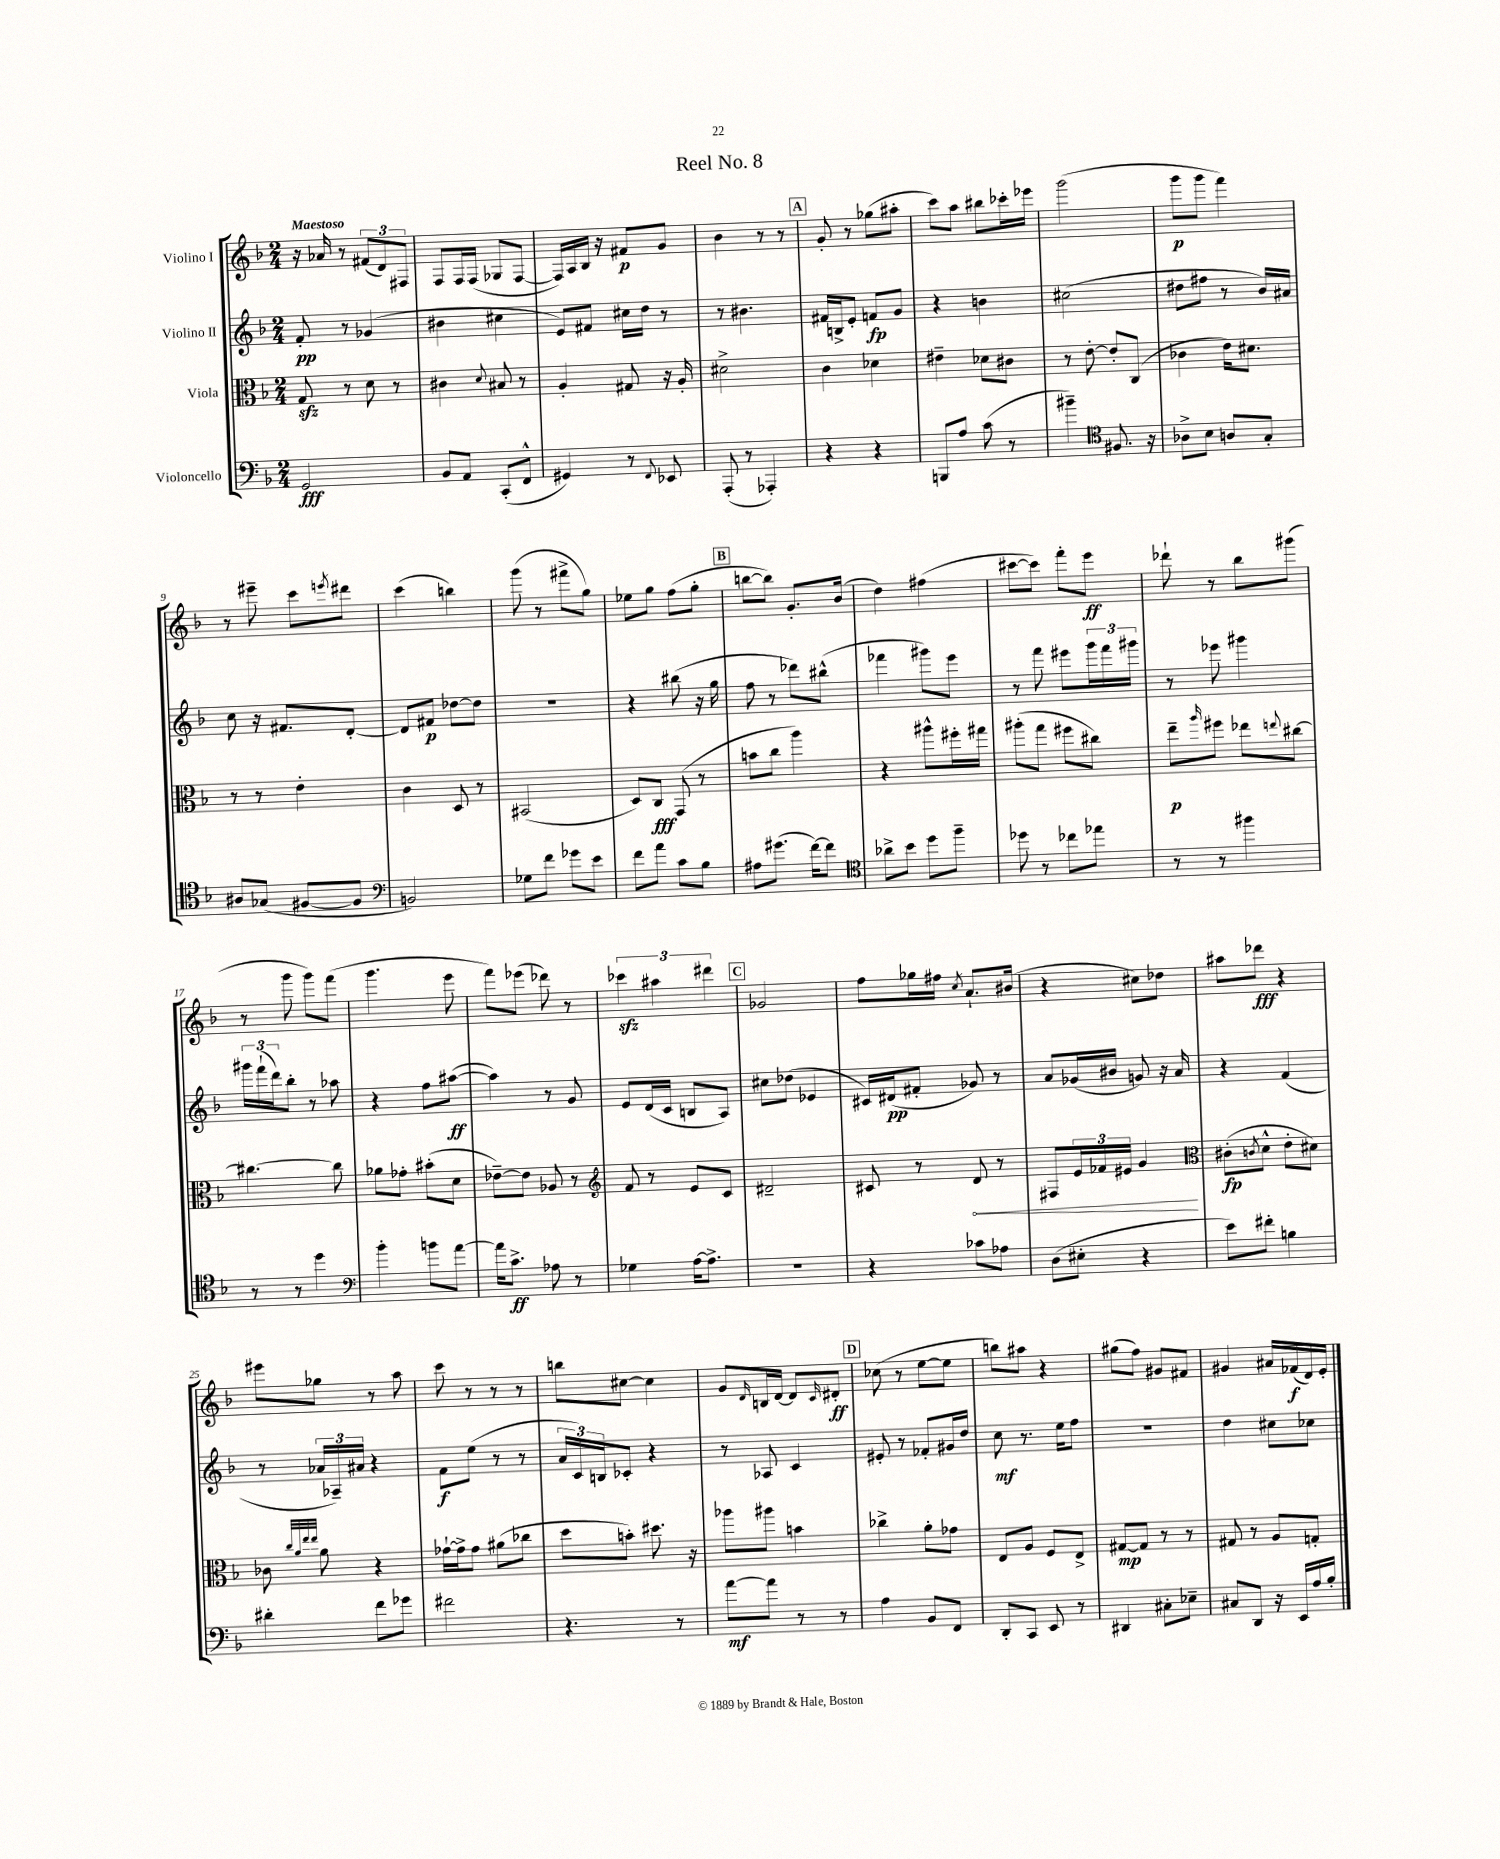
\header { title = "Reel No. 8" }
<<
\new StaffGroup <<
\new Staff = "s0" \with { instrumentName = "Violino I" } {
    \clef treble \key f \major \numericTimeSignature \time 2/4 \tempo "Maestoso"
    r16 aes'16 r8 \tuplet 3/2 { fis'8( d'8) fis8 } |
    f8 f16 f16( ges8 f8~ |
    f16) a16 bes16 r16 fis'8\p g'8 |
    bes'4 r8 r8 |
    \mark \markup { \box "A" } g'8-. r8 ges''8( ais''8-. |
    c'''8) a''8 bis''8 ces'''16-. ees'''16 |
    g'''2( |
    g'''8\p g'''8 f'''4) |
    r8 eis'''8-- c'''8 \acciaccatura { e'''8 } dis'''8 |
    c'''4( b''4) |
    g'''8( r8 fis'''8-> g''8) |
    ees''8 g''8 f''8( g''8-. |
    \mark \markup { \box "B" } b''8~ b''8) g'8.-. bes'16( |
    d''4) fis''4( |
    cis'''8~ cis'''8) f'''8-. e'''8\ff |
    des'''8-! r8 bes''8 gis'''8( |
    r8 g'''8 g'''8) f'''8( |
    g'''4. e'''8 |
    f'''8) ees'''8( des'''8) r8 |
    \tuplet 3/2 { ces'''4\sfz ais''4 dis'''4 } |
    \mark \markup { \box "C" } ges'2 |
    f''8 ges''16 fis''16 \acciaccatura { c''8 } a'8.-! bis'16( |
    r4 cis''8) des''8 |
    ais''8 des'''8\fff r4 |
    eis'''8 ges''8 r8 a''8 |
    c'''8 r8 r8 r8 |
    b''8 cis''8~ cis''4 |
    g'8 \grace { d'16 } b16 d'16~ d'8 \grace { c'16 } dis'8-.\ff |
    \mark \markup { \box "D" } ces''8( r8 e''8~ e''8 |
    b''8) ais''8 r4 |
    gis''8( f''8) gis'8 fis'8 |
    gis'4 ais'16 fes'16\f( d'16) e'16-. \bar "|." |
}
\new Staff = "s1" \with { instrumentName = "Violino II" } {
    \clef treble \key f \major \numericTimeSignature \time 2/4
    f'8-.\pp r8 ges'4( |
    bis'4 cis''4 |
    e'8) fis'8 cis''16 d''16 r8 |
    r8 bis'4. |
    \mark \markup { \box "A" } fis'16 b16-> e'8-. f'8\fp g'8 |
    r4 b'4 |
    cis''2( |
    dis''8 fis''8 r8 bes'16) ais'16 |
    c''8 r16 fis'8. d'8~-. |
    d'8 fis'8\p des''8~ des''8 |
    R2 |
    r4 bis''8( r16 g''16 |
    \mark \markup { \box "B" } f''8 r8 des'''8) bis''8-^( |
    fes'''4 gis'''8) e'''8 |
    r8 f'''8 eis'''8 \tuplet 3/2 { g'''16 f'''16 gis'''16 } |
    r8 ees'''8 gis'''4 |
    \tuplet 3/2 { gis'''16 f'''16-!( d'''16) } bes''8-. r8 aes''8 |
    r4 f''8 ais''8~\ff( |
    ais''4) r8 g'8 |
    e'8 d'16( c'16 b8 a8) |
    \mark \markup { \box "C" } cis''8 des''8( ees'4 |
    cis'16) dis'16\pp( fis'8-. ges'8) r8 |
    a'8 ges'16( bis'16 g'8) r16 a'16 |
    r4 f'4( |
    r8 \tuplet 3/2 { aes'16 aes16--) ais'16 } r4 |
    f'8\f e''8( r8 r8 |
    \tuplet 3/2 { a'16 c'16) b16 } ces'8-. r4 |
    r8 aes8 c'4 |
    \mark \markup { \box "D" } eis'8-. r8 fes'8-. gis'16 d''16 |
    c''8\mf r8. e''16 f''8 |
    R2 |
    d''4 cis''8 ces''8 \bar "|." |
}
\new Staff = "s2" \with { instrumentName = "Viola" } {
    \clef alto \key f \major \numericTimeSignature \time 2/4
    g8\sfz r8 d'8 r8 |
    cis'4 \appoggiatura { d'8 } bis8 r8 |
    a4-. gis8 r16 a16-. |
    dis'2-> |
    \mark \markup { \box "A" } c'4 des'4 |
    eis'4-- des'8 cis'8 |
    r8 e'8~-. e'8-. c8( |
    ces'4 e'16) dis'8. |
    r8 r8 e'4-. |
    c'4 d8 r8 |
    bis,2( |
    d8) c8\fff g,8( r8 |
    \mark \markup { \box "B" } b'8 c''8 a''4) |
    r4 ais''8-^ fis''16-. gis''16 |
    ais''8-.( g''8 fis''8 cis''8) |
    e''8--\p \grace { a''16 } fis''8 ees''8 \appoggiatura { e''8 } cis''8~ |
    cis''4.~ cis''8 |
    aes'8 ges'8-. bis'8-.( d'8 |
    ees'8~--) ees'8 aes8 r8 |
    \clef treble f'8 r8 e'8 c'8 |
    \mark \markup { \box "C" } dis'2-- |
    cis'8 r8 \once \override Hairpin.circled-tip = ##t d'8\< r8 |
    fis8 \tuplet 3/2 { e'16 fes'16 eis'16 } g'4\! |
    \clef alto cis'8-.\fp( \acciaccatura { c'8 } d'8-^ e'8-. dis'8) |
    ces'8 \grace { c''32 a'32 e''32 e''32 } a'8 r4 |
    ges'16~-! ges'16-> ges'8 ais'8( ces''8 |
    d''8 b'8-.) dis''8. r16 |
    aes''8 ais''8 b'4 |
    \mark \markup { \box "D" } ces''4-> a'8-. ges'8 |
    e8 a8 f8 e8-> |
    gis8~\mp gis8 r8 r8 |
    gis8 r8 a8 g8-. \bar "|." |
}
\new Staff = "s3" \with { instrumentName = "Violoncello" } {
    \clef bass \key f \major \numericTimeSignature \time 2/4
    g,2\fff |
    bes,8 a,8 c,8-.( f,8-^ |
    gis,4) r8 \appoggiatura { f,8 } ees,8 |
    a,,8-.( r8 aes,,4-.) |
    \mark \markup { \box "A" } r4 r4 |
    b,,8 a8 c'8( r8 |
    bis'4--) \clef tenor fis8. r16 |
    aes8-> bes8 a8 g8-. |
    ais8 ges8( fis8~ fis8 |
    \clef bass b,2) |
    ges8 f'8 ges'8 e'8 |
    f'8 a'8 c'8 bes8 |
    \mark \markup { \box "B" } ais8 gis'8.( f'16~) f'8 |
    \clef tenor aes'8-> bes'8 d''8 f''8-- |
    des''8 r8 ces''8 ees''8 |
    r8 r8 fis''4 |
    r8 r8 d''4 |
    \clef bass bes'4-. b'8 a'8~ |
    a'16 c'8.->\ff aes8 r8 |
    ges4 a16~ a8.-> |
    \mark \markup { \box "C" } R2 |
    r4 ces'8 aes8 |
    d8( eis8-. r4 |
    e'8) fis'8-. b4 |
    dis'4-. f'8 ges'8 |
    fis'2 |
    r4. r8 |
    a'8~\mf a'8 r8 r8 |
    \mark \markup { \box "D" } a4 bes,8 f,8 |
    d,8-. c,8 e,8 r8 |
    dis,4 cis8-. ees8-- |
    cis8 d,8 r16 e,16 a16 bes16-. \bar "|." |
}
>>
>>
